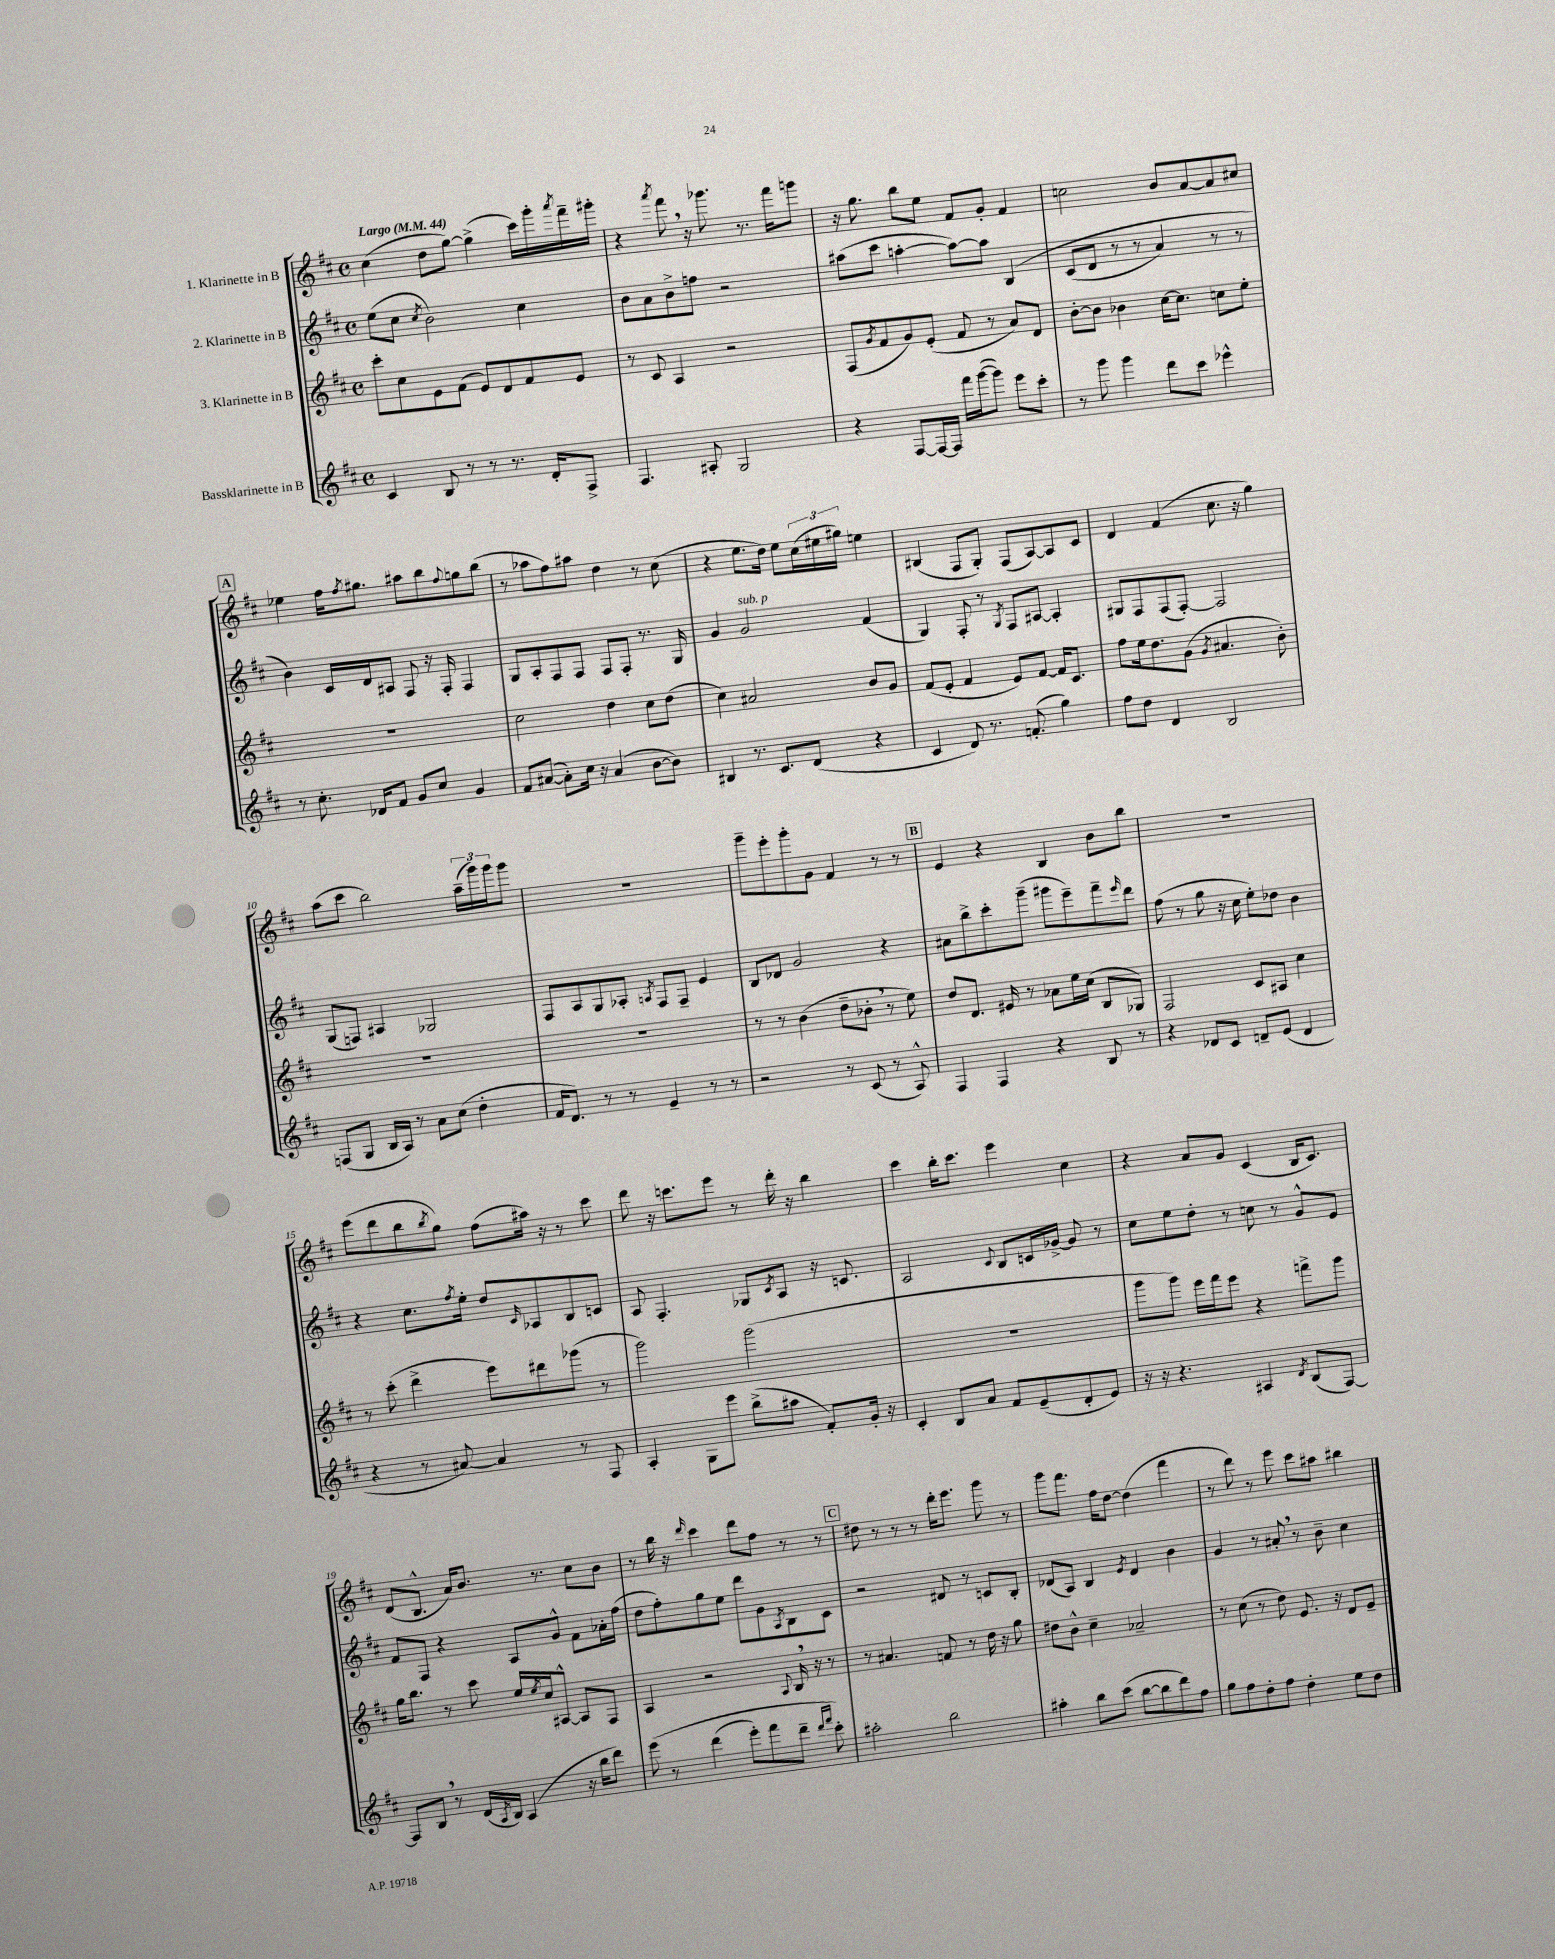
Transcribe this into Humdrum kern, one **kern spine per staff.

**kern	**kern	**kern	**kern
*part4	*part3	*part2	*part1
*staff4	*staff3	*staff2	*staff1
*I"Bassklarinette in B	*I"3. Klarinette in B	*I"2. Klarinette in B	*I"1. Klarinette in B
*clefG2	*clefG2	*clefG2	*clefG2
*k[f#c#]	*k[f#c#]	*k[f#c#]	*k[f#c#]
*M4/4	*M4/4	*M4/4	*M4/4
*met(c)	*met(c)	*met(c)	*met(c)
*MM44	*MM44	*MM44	*MM44
=1	=1	=1	=1
!	!	!	!LO:TX:a:B:t=Largo
4c#/	8ccc#'\L	(8ee\L	(4cc#\
.	8cc#\	8cc#\J	.
.	.	8qcc#/	.
8B/	8e\	2b\)	8dd\L
8r	(8f#\J	.	[8gg\J)
8r	8e/L)	.	(4gg^\]
8.r	8d/	.	.
.	8f#/	4cc#\	16ccc#\LL)
16d'/KL	.	.	16ggg'\
.	.	.	8qaaa/
8F#^/J	8e/J	.	16fff#~\
.	.	.	16ggg#X'\JJ
=2	=2	=2	=2
4.F#/	8r	8b\L	4r
.	8c#/	8a\	.
.	.	.	8qaaa/
.	4A/	8b^\	8fff#,\
8A#X'/	.	8ffn\J	16r
.	.	.	8.ggg-X\
2G/	2r	2r	.
.	.	.	8.r
.	.	.	16fff#\KL
.	.	.	8gggn\J
=3	=3	=3	=3
4r	(8F#/L	(8aa#X\L	16r
.	.	.	8.gg\
.	8qg/	.	.
.	8f#/	8ccc#\J	.
[8F#/L	8g/)	[4aan'\	8bb\L
16F#/L_	(8e'/J	.	8ee\J
16F#/JJ]	.	.	.
16fff#\LL	8f#/	8aa\L_)	8f#/L
([16ggg\J	.	.	.
8ggg\J])	8r	8aa\J]	8g'/J
8eee\L	8a/L)	(4B/	4f#/
8ccc#'\J	8d/J	.	.
=4	=4	=4	=4
8r	[8b'\L	(8c#/L	2ccn\
8ggg\	8b\J]	8d/J	.
4ggg\	4b-X\	8r	.
.	.	8r	.
8ddd\L	[16cc#\KL	4a/)	8b/L
.	8.cc#\J]	.	.
8ccc#\J	.	.	[8a/
4eee-X^^\	8ccn\L	8r	8a/]
.	8ee'\J	8r	8cc#X/J
!!LO:LB:g=z
!!LO:REH:place=s1:t=A
=5	=5	=5	=5
8r	1r	4b\)	4ee-X\
8.cc#'\	.	.	.
.	.	16c#/LL	16ff#\KL
.	.	.	8qff#/
16d-X/KL	.	16d/J	8.gg#X\J
8f#/J	.	8A#X/J	.
8g/L	.	8F#/	8aa#X\L
8cc#/J	.	16r	8bb\
.	.	16F#'/	.
.	.	.	8qqff#/
4g/	.	4F#/	8ggn\
.	.	.	(8bb\J
=6	=6	=6	=6
8f#/L	2cc#\	8G/L	8r
([8a#X/J	.	8A'/	8aa-X\L
8a#'\L])	.	8F#/	8ff#\)
16cc#\Jk	.	8F#/J	8aa#X\J
16r	.	.	.
(4a#/	4dd\	8F#/L	4dd\
.	.	8F#'/J	.
[8b\L	8cc#\L	8.r	8r
8b\J])	(8dd\J	.	(8cc#\
.	.	16G/	.
=7	=7	=7	=7
4B#X/	4cc#\)	4g/	4r
!	!	!LO:TX:a:i:t=sub. p	!
8.r	2a#X/	2g/	8.ee\L
8.c#/L	.	.	16dd\Jk)
.	.	.	8ee\L
(8d/J	.	.	(24cc#\L
.	.	.	24ee#X\
.	.	.	24gg#X\JJ)
4r	8b/L	(4f#/	4een\
.	8g/J	.	.
=8	=8	=8	=8
4c#/	(8f#/L	4G/)	(4B#X/
.	8e'/J	.	.
8d/)	4f#/	8F#'/	8F#/L
8.r	.	8r	8G'/J)
.	.	8qG/	.
.	8e/L)	8F#/L	(8F#/L
(8.fn'/	.	.	.
.	[8f#/J	[8A#X/J	[8A/)
4gg\)	16f#/KL]	4A#'/]	8A/]
.	8.c#/J	.	.
.	.	.	8c#/J
=9	=9	=9	=9
8ff#\L	8ff#\L	8G#X/L	4d/
8dd\J	16ee\k	8F#/	.
.	8.dd\	.	.
4d/	.	(8F#/	(4f#/
.	(8g\J	[8F#'/J)	.
.	8qg/	.	.
2B/	4.a#X/	2F#/]	8.cc#\
.	.	.	16r
.	.	.	4gg\)
.	8b'\)	.	.
!!LO:LB:g=z
=10	=10	=10	=10
(8Fn/L	1r	(8G/L	(8aa\L
8G/J	.	8Fn/J)	8ccc#\J
16B/LL	.	4A#X/	2bb\)
16A/JJ)	.	.	.
8r	.	.	.
8a\L	.	2G-X/	.
(8cc#\J	.	.	.
4dd'\	.	.	(24aa~\LL
.	.	.	24ggg\)
.	.	.	24ggg\J
.	.	.	8ggg\J
=11	=11	=11	=11
16f#/KL	1r	8F#/L	1r
8.d/J)	.	.	.
.	.	8A/	.
8r	.	8G/	.
8r	.	8A-X'/J	.
.	.	8qAn/	.
4e~/	.	8F#/L	.
.	.	8F#~/J	.
8r	.	4e/	.
8r	.	.	.
=12	=12	=12	=12
2r	8r	8B/L	8ggg~\L
.	8r	8d-X/J	8eee'\
.	(4b\	2g/	8ggg'\
.	.	.	8g\J
8r	8dd~\L	.	4f#/
(8c#/	8b-X',\J	.	.
8r	8r	4r	8r
8A^^/)	8ee\)	.	8r
!!LO:REH:place=s1:t=B
=13	=13	=13	=13
4F#/	8dd/L	8a#X\L	4e/
.	8.d/J	8bb^\	.
4F#/	.	8ccc#'\	4r
.	16e#X/	.	.
.	8r	(8ggg~\J	.
4r	8a-X\L	8ggg#X\L	4B/
.	16ee\L	8eee~\)	.
.	(16cc#\JJ	.	.
8B/	8B/L	8fff#~\	8b\L
.	.	16qqeee/	.
8r	8G-X/J)	8ddd\J	8bb\J
=14	=14	=14	=14
4r	2F#/	(8ff#\	1r
.	.	8r	.
8d-X/L	.	8gg\	.
8c#/J	.	16r	.
.	.	16cc#\	.
8dn~/L	8c#/L	8ee'\L)	.
(8e/J	8A#X/J	8dd-X\J	.
4d/	4cc#\	4b\	.
!!LO:LB:g=z
=15	=15	=15	=15
4r	8r	4r	(8eee\L
.	(8ccc#'\	.	8ddd\
8r	4ddd^\	8.cc#\L	8bb\
.	.	.	8qbb/
[8a#X/)	.	.	8gg\J)
.	.	8qff#/	.
.	.	16ee'\Jk	.
4a#/]	8eee\L)	8dd/L	(8ff#\L
.	.	16qqc#/	.
.	8ddd#X\	8A-X/	16aa#X\Jk)
.	.	.	16r
8r	(8ggg-X\J	8B/	8r
8F#/	8r	8cn/J	8ccc#\
=16	=16	=16	=16
4A'/	2ggg\)	8A/	8ddd\
.	.	4.F#'/	16r
.	.	.	8.cccn\L
8G\L	.	.	.
8eee\J	.	.	8eee\J
(8bb^\L	(2ggg\	8G-X/L	8r
.	.	8qc#/	.
8aa#X\J	.	8A/J	16ddd'\
.	.	.	16r
8f#'/L)	.	16r	4bb\
.	.	8.cn/	.
16g'/Jk	.	.	.
16r	.	.	.
=17	=17	=17	=17
4c#'/	1r	2A/	4ccc#\
8B/L	.	.	16bb'\KL
.	.	.	8.ccc#\J
8a/J	.	.	.
.	.	8qqc#/	.
8f#/L	.	8B/L	4eee\
(8e~/	.	16cn/L	.
.	.	[16g-X^/JJ	.
8d'/	.	8g-/]	4cc#\
8e/J)	.	8r	.
=18	=18	=18	=18
16r	8ggg\L	8cc#\L	4r
16r	.	.	.
4.r	8ggg\J)	8ee\	.
.	16eee\LL	8dd'\J	8a/L
.	16fff#\J	.	.
.	8eee\J	8r	8g/J
4A#X/	4r	8ccn\	(4c#/
.	.	8r	.
8qd/	.	.	.
(8B/L	8fffn^\L	8g^^/L	16B/KL
.	.	.	8.c#/J)
[8F#/J)	8ggg\J	8e/J	.
!!LO:LB:g=z
=19	=19	=19	=19
8F#/L]	16gg\KL	8f#/L	(8d/L
.	8.bb\J	.	.
8B,/J	.	8F#/J	8.B^^/J
8r	8r	4r	.
.	.	.	16a/KL)
(16d/LL	8ccc#\	.	8.b/J
8qA/	.	.	.
16B/JJ)	.	.	.
(4A/	16ee/LL	8A/L	.
.	8qee/	.	.
.	16cc#/J	.	8.r
.	[8A#X^^/J	8g^^/J	.
16r	8A#/L]	8f#\L	8cc#\L
16bb\KL	.	.	.
8ddd\J)	8F#/J	16a-X'\L	8b\J
.	.	(16ff#\JJ	.
=20	=20	=20	=20
(8eee\	4A/	8dd\L	8r
8r	.	8ff#'\)	16bb\
.	.	.	16r
.	.	.	16qqddd/
(4ddd\	2r	8gg\	4ccc#\
.	.	8ee\J	.
8eee'\L)	.	8ddd\L	8ddd\L
8fff#\	.	8g\	8ff#\J
.	8qqA/	8qA/	.
8ddd~\J	16B,/	8B\	8r
.	16r	.	.
16qqddd/LL	.	.	.
16qqfff#/JJ	.	.	.
8ccc#'\)	8r	8c#\J	8r
!!LO:REH:place=s1:t=C
=21	=21	=21	=21
2aa#X'\	8r	2r	8dd#X\
.	4.a#X/	.	8r
.	.	.	8r
.	.	.	8r
2bb\	8fn/	8d#X/	16ddd'\KL
.	.	.	8.eee\J
.	8r	8r	.
.	16dd\	8cn/L	8ggg\
.	16r	.	.
.	8gg\	8B'/J	8r
=22	=22	=22	=22
4aa#X'\	8dd#X\L	(8d-X/L	8ggg\L
.	8b^^\J	8A/J)	8.fff#\J
8bb\L	4cc#~\	4B/	.
.	.	.	16ff#\KL
(8ccc#\J	.	.	[8dd\J
.	.	8qe/	.
[8bb\L	2a-X~/	4d-/	(4dd\]
8bb\]	.	.	.
8ddd\)	.	4b\	4fff#\
8ff#\J	.	.	.
=23	=23	=23	=23
8gg\L	8r	4g/	8r
8ff#\	(8cc#\	.	8ddd\)
8dd'\	8r	8r	8r
8ff#\J	8dd\)	8a#X',/	8eee\
4dd'\	8.e/	8r	8ccc#\L
.	.	8b~\	8aa#X\J
.	16r	.	.
8ee\L	8d/L	4cc#\	4bb#X\
8dd\J	8e~/J	.	.
==	==	==	==
*-	*-	*-	*-
